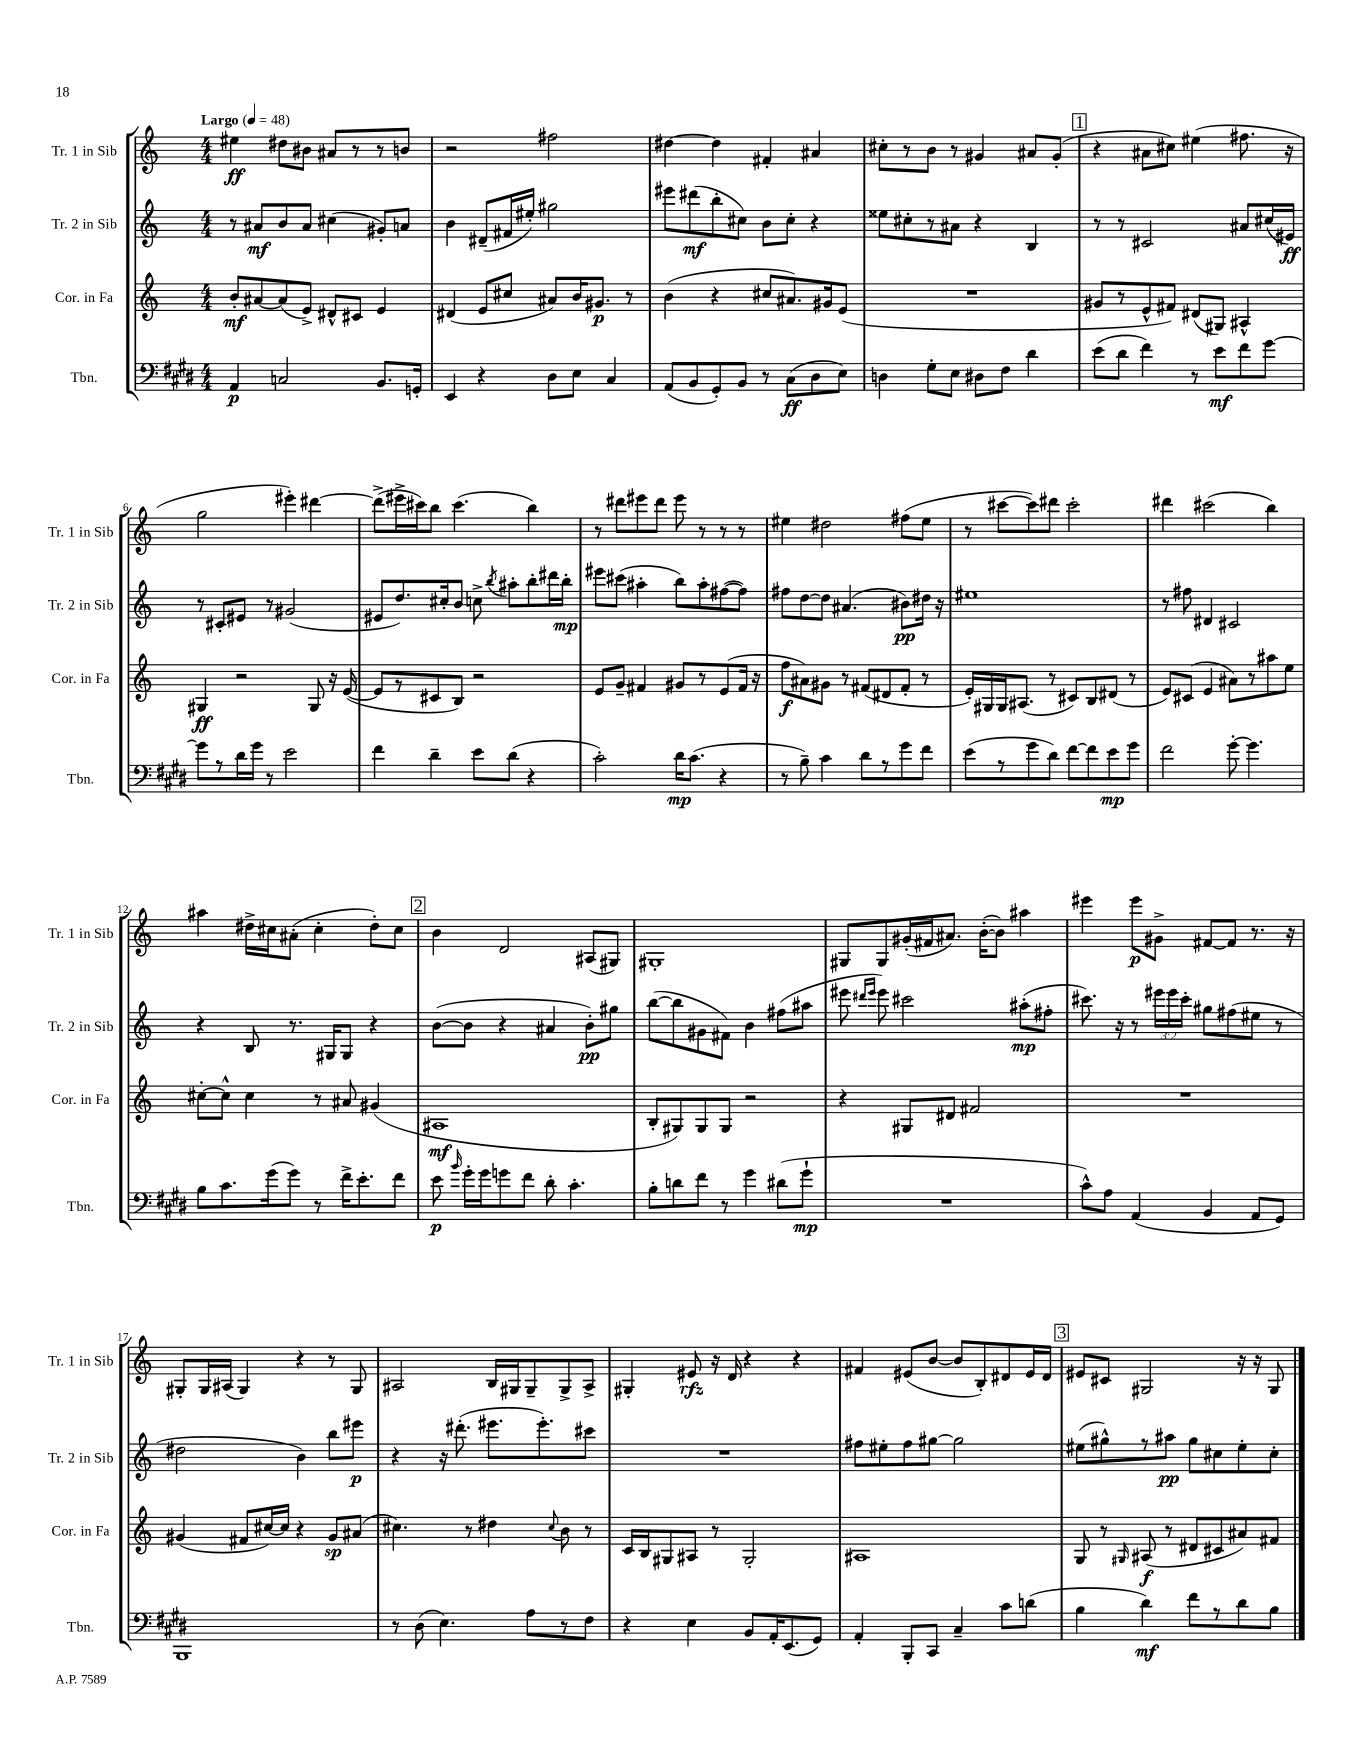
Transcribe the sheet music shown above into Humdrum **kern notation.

**kern	**kern	**kern	**kern
*staff4	*staff3	*staff2	*staff1
*clefF4	*clefG2	*clefG2	*clefG2
*k[f#c#g#d#]	*k[]	*k[]	*k[]
*M4/4	*M4/4	*M4/4	*M4/4
*MM48	*MM48	*MM48	*MM48
4AA	8b'	8r	4ee#
.	[8a#	8a#	.
2C	(8a#]	8b	8dd#
.	8e^)	8a#	8b#
.	8d#^^	(4cc#	8a#
.	8c#	.	8r
8.BB	4e	8g#')	8r
.	.	8a	8b
16GG'	.	.	.
=	=	=	=
4EE	(4d#	4b	2r
4r	8e	(8d#~	.
.	8cc#	16f#	.
.	.	16ee#')	.
8D#	8a#)	2gg#	2ff#
8E	16b	.	.
.	8.g#	.	.
4C#	.	.	.
.	8r	.	.
=	=	=	=
(8AA	(4b	8eee#	[4dd#
8BB	.	(8ddd#	.
8GG#')	4r	8bb'	4dd#]
8BB	.	8cc#)	.
8r	8cc#	8b	4f#'
(8C#	8.a#)	8cc#'	.
8D#	.	4r	4a#
.	16g#	.	.
8E)	(8e	.	.
=	=	=	=
4D	1r	8ee##	8cc#'
.	.	8cc#'	8r
8G#'	.	8r	8b
8E	.	8a#	8r
8D#	.	4r	4g#
8F#	.	.	.
4d#	.	4B	8a#
.	.	.	(8g#'
=	=	=	=
(8e	8g#	8r	4r
8d#	8r	8r	.
4f#)	8e^^	2c#	8a#
.	8f#)	.	8cc#)
8r	(8d#	.	(4ee#
8e	8G#)	.	.
8f#	4A#^^	8a#	8.ff#
[8g#	.	(16cc#	.
.	.	16e#)	16r
=	=	=	=
8g#]	4G#	8r	2gg
8r	.	8c#'	.
16d#	2r	8e#	.
16g#	.	.	.
8r	.	8r	.
2e	.	(2g#	4eee#')
.	8G#	.	[4ddd#
.	16r	.	.
.	([16e	.	.
=	=	=	=
4f#	8e]	8e#	(8ddd#^]
.	8r	8.dd)	16eee#^
.	.	.	16ccc#)
4d#~	8c#	.	8bb
.	.	16cc#'	.
.	8B)	8b	(4.ccc#
8e	2r	8cc^	.
.	.	8qbb	.
(8d#	.	8aa#'	.
4r	.	8bb'	4bb)
.	.	16ddd#	.
.	.	16bb'	.
=	=	=	=
2c#')	8e	8eee#	8r
.	8g~	(8ccc#	8ddd#
.	4f#	4aa#'	8eee#
.	.	.	8ddd#
16d#	8g#	8bb)	8eee#
(8.c#	.	.	.
.	8r	8aa#'	8r
4r	(8e	([8ff#	8r
.	16f#	8ff#])	8r
.	16r	.	.
=	=	=	=
8r	8ff	8ff#	4ee#
8B~)	8a#)	[8dd	.
4c#	8g#	8dd]	2dd#
.	8r	(4.a#	.
8d#	(8f#	.	.
8r	8d#	.	.
8g#	8f#'	8b#)	(8ff#
8f#	8r	16dd#	8ee#
.	.	16r	.
=	=	=	=
(8e	16e')	1ee#	8r
.	16G#	.	.
8r	16G#	.	[8ccc#
.	(8.A#	.	.
8g#	.	.	8ccc#])
8d#)	8r	.	8ddd#
[8f#	8c#)	.	2ccc#'
8f#]	8B	.	.
8e	(8d#	.	.
8g#	8r	.	.
=	=	=	=
2f#	8e)	8r	4ddd#
.	(8c#	8ff#	.
.	4e	4d#	(2ccc#
[8g#'	8a#)	2c#	.
4.g#]	8r	.	.
.	8aa#	.	4bb)
.	8ee	.	.
=	=	=	=
8B	[8cc#'	4r	4aa#
8.c#	8cc#^^]	.	.
.	4cc#	8B	16dd#^
(16g#	.	.	16cc#
8g#)	.	8.r	(8a#'
8r	8r	.	4cc#'
.	.	16G#	.
16f#^	8a#	8G#	.
8.e'	.	.	.
.	(4g#	4r	8dd#')
8f#	.	.	8cc#
=	=	=	=
8e	1A#	([8b	4b
16qqb	.	.	.
16g#'	.	8b]	.
16g#	.	.	.
8g	.	4r	2d
8f#	.	.	.
8d#'	.	4a#	.
4.c#'	.	.	.
.	.	8b')	(8A#
.	.	8gg#	8G#)
=	=	=	=
8B'	8B'	([8bb	1G#'
8d	8G#)	8bb]	.
8f#	8G#	8g#	.
8r	8G#	8f#)	.
4g#	2r	4b	.
(8d#	.	(8ff#	.
8g#`	.	8aa#	.
=	=	=	=
1r	4r	8eee#	8G#
.	.	16qqddd#	.
.	.	16qqeee#	.
.	.	8eee#)	8G#
.	8G#	2ccc#	(16g#'
.	.	.	16f#
.	8d#	.	8.a#)
.	2f#	.	.
.	.	.	([16b'
.	.	.	8b])
.	.	(8aa#'	4aa#
.	.	8ff#'	.
=	=	=	=
8c#^^)	1r	8.ccc#)	4eee#
8A	.	.	.
.	.	16r	.
(4AA	.	8r	8eee#
.	.	24eee#	8g#^
.	.	24eee#	.
.	.	24ccc#'	.
4BB	.	8gg#	[8f#
.	.	(8ff#	8f#]
8AA	.	8ee#	8.r
8GG#)	.	8r	.
.	.	.	16r
=	=	=	=
1BBB	(4g#	2dd#	8G#'
.	.	.	16G#
.	.	.	(16A#
.	8f#	.	4G#)
.	[16cc#)	.	.
.	16cc#]	.	.
.	4r	4b)	4r
.	8g#	8bb	8r
.	(8a#	8eee#	8G#
=	=	=	=
8r	4.cc#)	4r	2A#
(8D#	.	.	.
4.E)	.	16r	.
.	.	(8.ddd#'	.
.	8r	.	.
.	4dd#	8.eee#	16B
.	.	.	16G#
8A	.	.	8G#~
.	.	8.eee#')	.
.	8qqcc#	.	.
8r	8b	.	8G#^
8F#	8r	8ccc#	8A#^
=	=	=	=
4r	16c	1r	4G#'
.	16B	.	.
.	8G#	.	.
4E	8A#	.	8e#
.	8r	.	16r
.	.	.	16d
8BB	2G#'	.	4r
16AA'	.	.	.
(8.EE	.	.	.
.	.	.	4r
8GG#)	.	.	.
=	=	=	=
4AA'	1A#	8ff#	4f#
.	.	8ee#'	.
8BBB'	.	8ff#	(8e#
8CC#	.	[8gg#	[8b
4C#~	.	2gg#]	8b]
.	.	.	8B')
8c#	.	.	8d#
(8d	.	.	16e#
.	.	.	16d#
=	=	=	=
4B	8G	(8ee#	8e#
.	8r	8gg#^^)	8c#
.	16qqG#	.	.
4d#)	(8A#	8r	2G#
.	8r	8aa#	.
8f#	8d#	8gg#	.
8r	8c#	8cc#	.
8d#	8a#)	8ee#'	16r
.	.	.	16r
8B	8f#	8cc#'	8G#
==	==	==	==
*-	*-	*-	*-
